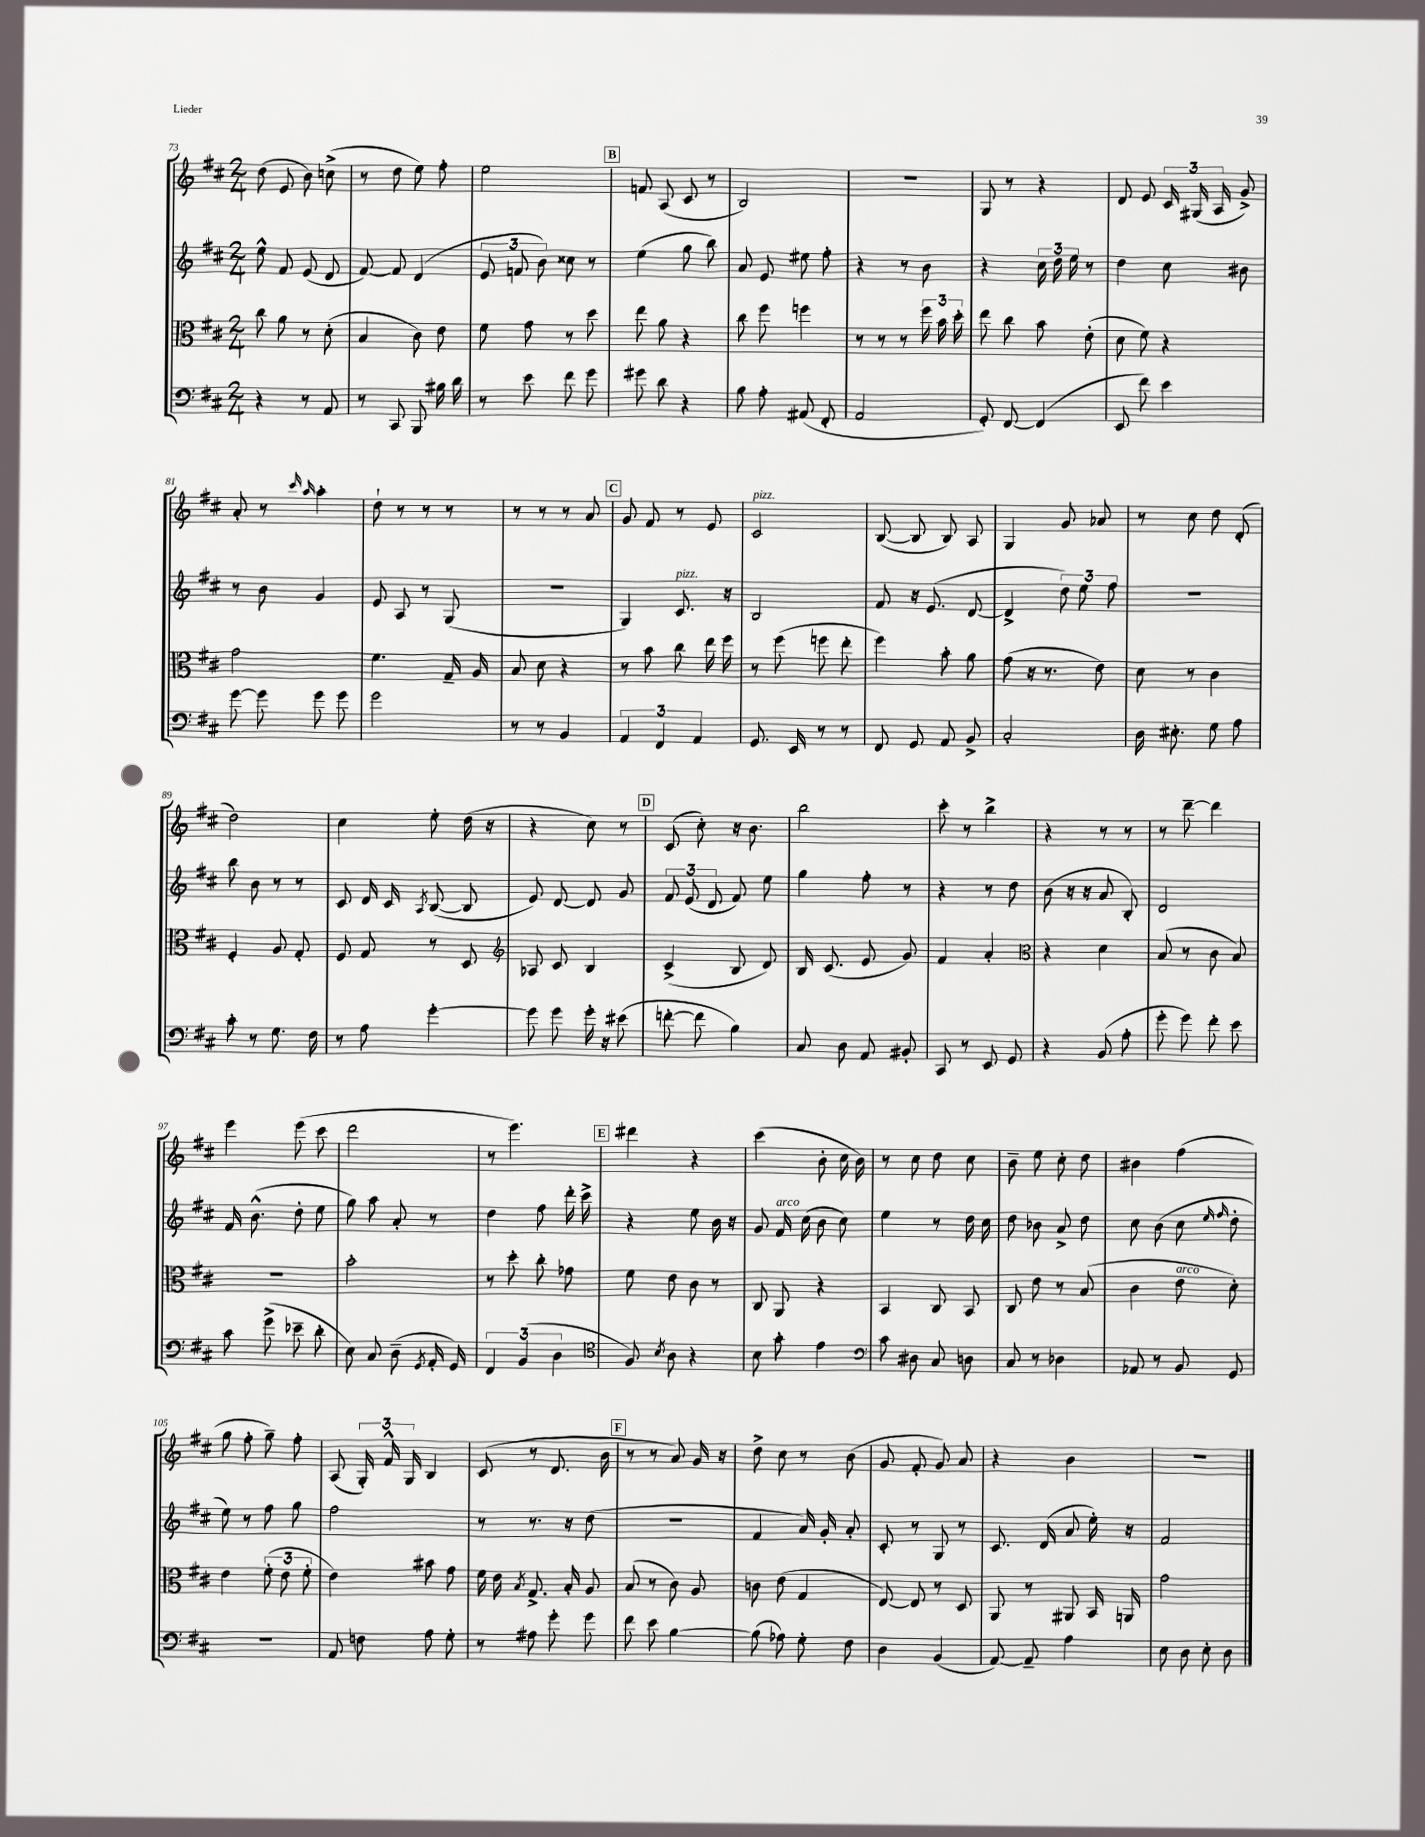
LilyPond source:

<<
\new StaffGroup <<
\new Staff = "s0" {
    \clef treble \key d \major \numericTimeSignature \time 2/4
    \autoBeamOff d''8( e'8 b'8) c''8->( |
    r8 d''8 e''8) fis''8-. |
    e''2 |
    \mark \markup { \box "B" } f'8 a8( cis'8 r8 |
    b2) |
    r2 |
    g8 r8 r4 |
    d'8 e'8 \tuplet 3/2 { cis'16 gis16( a16 } g'8->) |
    a'8-. r8 \grace { cis'''16 a''16 } a''4-. |
    d''8-! r8 r8 r8 |
    r8 r8 r8 a'8 |
    \mark \markup { \box "C" } g'8 fis'8 r8 e'8 |
    cis'2^\markup { \italic "pizz." } |
    b8~( b8 b8) a8 |
    g4 g'8 aes'8 |
    r8 cis''8 d''8 d'8-.( |
    d''2) |
    cis''4 e''8-. d''16( r16 |
    r4 cis''8) r8 |
    \mark \markup { \box "D" } cis'8( cis''8-.) r16 b'8. |
    b''2 |
    cis'''8-. r8 b''4-> |
    r4 r8 r8 |
    r8 d'''8~-- d'''4 |
    e'''4 e'''8( cis'''8 |
    d'''2 |
    r8 e'''4.) |
    \mark \markup { \box "E" } dis'''4 r4 |
    cis'''4( b'8-. cis''16 b'16) |
    r8 cis''8 d''8 cis''8 |
    b'8-- e''8 cis''8-. d''8 |
    bis'4 fis''4( |
    g''8 fis''8-. g''8--) fis''8-. |
    a8( \tuplet 3/2 { g16-.) fis'16-^ g16 } b4 |
    cis'8( r8 d'8. b'16 |
    \mark \markup { \box "F" } r8 r8 a'8) g'16 r16 |
    d''8-> cis''8 r8 b'8( |
    g'8 fis'8-. g'8) a'8 |
    r4 b'4 |
    r2 \bar "|." |
}
\new Staff = "s1" {
    \clef treble \key d \major \numericTimeSignature \time 2/4
    \autoBeamOff e''8-^ fis'8 e'8( d'8 |
    fis'8~) fis'8 d'4( |
    \tuplet 3/2 { e'8 f'8 b'8) } cisis''8 r8 |
    \mark \markup { \box "B" } e''4( g''8 b''8) |
    a'8 e'8 eis''8 fis''8-. |
    r4 r8 b'8 |
    r4 \tuplet 3/2 { cis''16 d''16 e''16 } r8 |
    d''4 cis''8 bis'8 |
    r8 b'8 g'4 |
    e'8 a8 r8 g8( |
    r2 |
    \mark \markup { \box "C" } g4) cis'8.^\markup { \italic "pizz." } r16 |
    b2 |
    fis'8 r16 e'8.( d'8~ |
    d'4-> \tuplet 3/2 { d''8) e''8 fis''8 } |
    r2 |
    b''8 b'8 r8 r8 |
    cis'8 d'16 cis'16 \acciaccatura { a8 } b8~( b8 |
    e'8) d'8~ d'8 g'8 |
    \mark \markup { \box "D" } \tuplet 3/2 { fis'8 e'8( d'8 } fis'8) e''8 |
    g''4 fis''8-. r8 |
    r4 r8 d''8 |
    b'8( r16 r16 a'8 b8-.) |
    d'2 |
    fis'16 b'8.-^( d''8-. e''8 |
    g''8) a''8 a'8-. r8 |
    d''4 fis''8 d'''16-. cis'''16-> |
    \mark \markup { \box "E" } r4 e''8 b'16 r16 |
    g'8 fis'16^\markup { \italic "arco" } cis''16( b'8 cis''8) |
    e''4 r8 d''16 cis''16 |
    d''8 bes'8 a'8-> d''8 |
    cis''8 b'8( cis''8 \grace { e''16 fis''16 } d''8-. |
    e''8) r8 fis''8 g''8 |
    fis''2 |
    r8 r8. r16 d''8( |
    \mark \markup { \box "F" } r2 |
    fis'4 a'16) g'16-. a'8-. |
    cis'8-. r8 g8 r8 |
    cis'8. d'16( a'8 e''16-.) r16 |
    fis'2 \bar "|." |
}
\new Staff = "s2" {
    \clef alto \key d \major \numericTimeSignature \time 2/4
    \autoBeamOff cis''8 a'8 r8 d'8-.( |
    b4 cis'8) e'8 |
    fis'8 g'8 r8 d''8 |
    \mark \markup { \box "B" } e''8 a'8 r4 |
    cis''8 fis''8 f''4 |
    r8 r8 r8 \tuplet 3/2 { fis''16 b'16 d''16-. } |
    e''8 cis''8 b'8 e'8-.( |
    d'8 fis'8) r4 |
    g'2 |
    fis'4. g16-- a16 |
    b8 d'8 r4 |
    \mark \markup { \box "C" } r8 b'8 cis''8 e''16 fis''16 |
    r8 fis''8( f''8 e''8-. |
    fis''4) b'8-. a'8 |
    g'8( r16 r8. e'8) |
    d'8 r8 cis'4 |
    fis4-. a8 g8-. |
    fis8 g8 r8 d8 |
    \clef treble aes8 cis'8 b4 |
    \mark \markup { \box "D" } cis'4->( b8 d'8) |
    b16 cis'8.( e'8 g'8) |
    fis'4 a'4-. |
    \clef alto r4 d'4 |
    b8( r8 cis'8 b8) |
    r2 |
    b'2-. |
    r8 d''8-. cis''8-. ges'8 |
    \mark \markup { \box "E" } fis'8 e'8 cis'8 r8 |
    cis8 a,8 r4 |
    b,4 cis8 b,8 |
    cis8 e'8 r8 b8( |
    cis'4 e'8^\markup { \italic "arco" } d'8-.) |
    e'4 \tuplet 3/2 { fis'8-.( e'8 fis'8-. } |
    e'4) bis'8 g'8 |
    fis'16 e'16 \acciaccatura { b8 } g8.-> b16-. a8 |
    \mark \markup { \box "F" } b8( r8 cis'8) a8 |
    c'8 e'8( g4 |
    e8~) e8 r8 d8 |
    a,8 r8 ais,8 b,16 a,16 |
    g'2 \bar "|." |
}
\new Staff = "s3" {
    \clef bass \key d \major \numericTimeSignature \time 2/4
    \autoBeamOff r4 r8 a,8 |
    r8 cis,8 b,,8 bis16 d'16 |
    r8 e'8 fis'8 g'8 |
    \mark \markup { \box "B" } gis'8 d'8 r4 |
    b8 a8-. ais,8( fis,8-. |
    a,2 |
    g,8-.) fis,8~ fis,4( |
    e,8 fis'8) e'4 |
    g'8~ g'8 g'8 g'8 |
    g'2 |
    r8 r8 b,4 |
    \mark \markup { \box "C" } \tuplet 3/2 { a,4 fis,4 a,4 } |
    g,8. e,16 r8 r8 |
    fis,8 g,8 a,8 b,8-> |
    cis2-. |
    d16 eis8.-. g8 a8 |
    cis'8-. r8 g8. fis16 |
    r8 a8 g'4~-. |
    g'8 g'8 g'16-. r16 eis'8( |
    \mark \markup { \box "D" } f'8~-. f'8 b4) |
    cis8 d8 a,8 bis,8-. |
    cis,8 r8 e,8 g,8 |
    r4 b,8( a8-. |
    g'8-. g'8) fis'8-. e'8 |
    cis'8 g'8->( ees'8-- d'8-. |
    e8) cis8 d8--( \acciaccatura { g,8 } a,16-. g,16) |
    \tuplet 3/2 { fis,4 b,4( d4 } |
    \mark \markup { \box "E" } \clef tenor fis8) \acciaccatura { b8 } a8 r4 |
    b8 g'8-. e'4 |
    \clef bass cis'8 dis8 cis8 d8 |
    cis8 r8 des4 |
    aes,8 r8 b,8 g,8 |
    r2 |
    a,8 f8 a8 g8-. |
    r8 ais8 g'8-. g'8 |
    \mark \markup { \box "F" } fis'8 e'8 b4~ |
    b8( aes8) g8-. fis8 |
    d4 b,4( |
    a,8~) a,8-- a4 |
    e8 d8 e8-. d8 \bar "|." |
}
>>
>>
\layout { \context { \Score currentBarNumber = #73 } }
